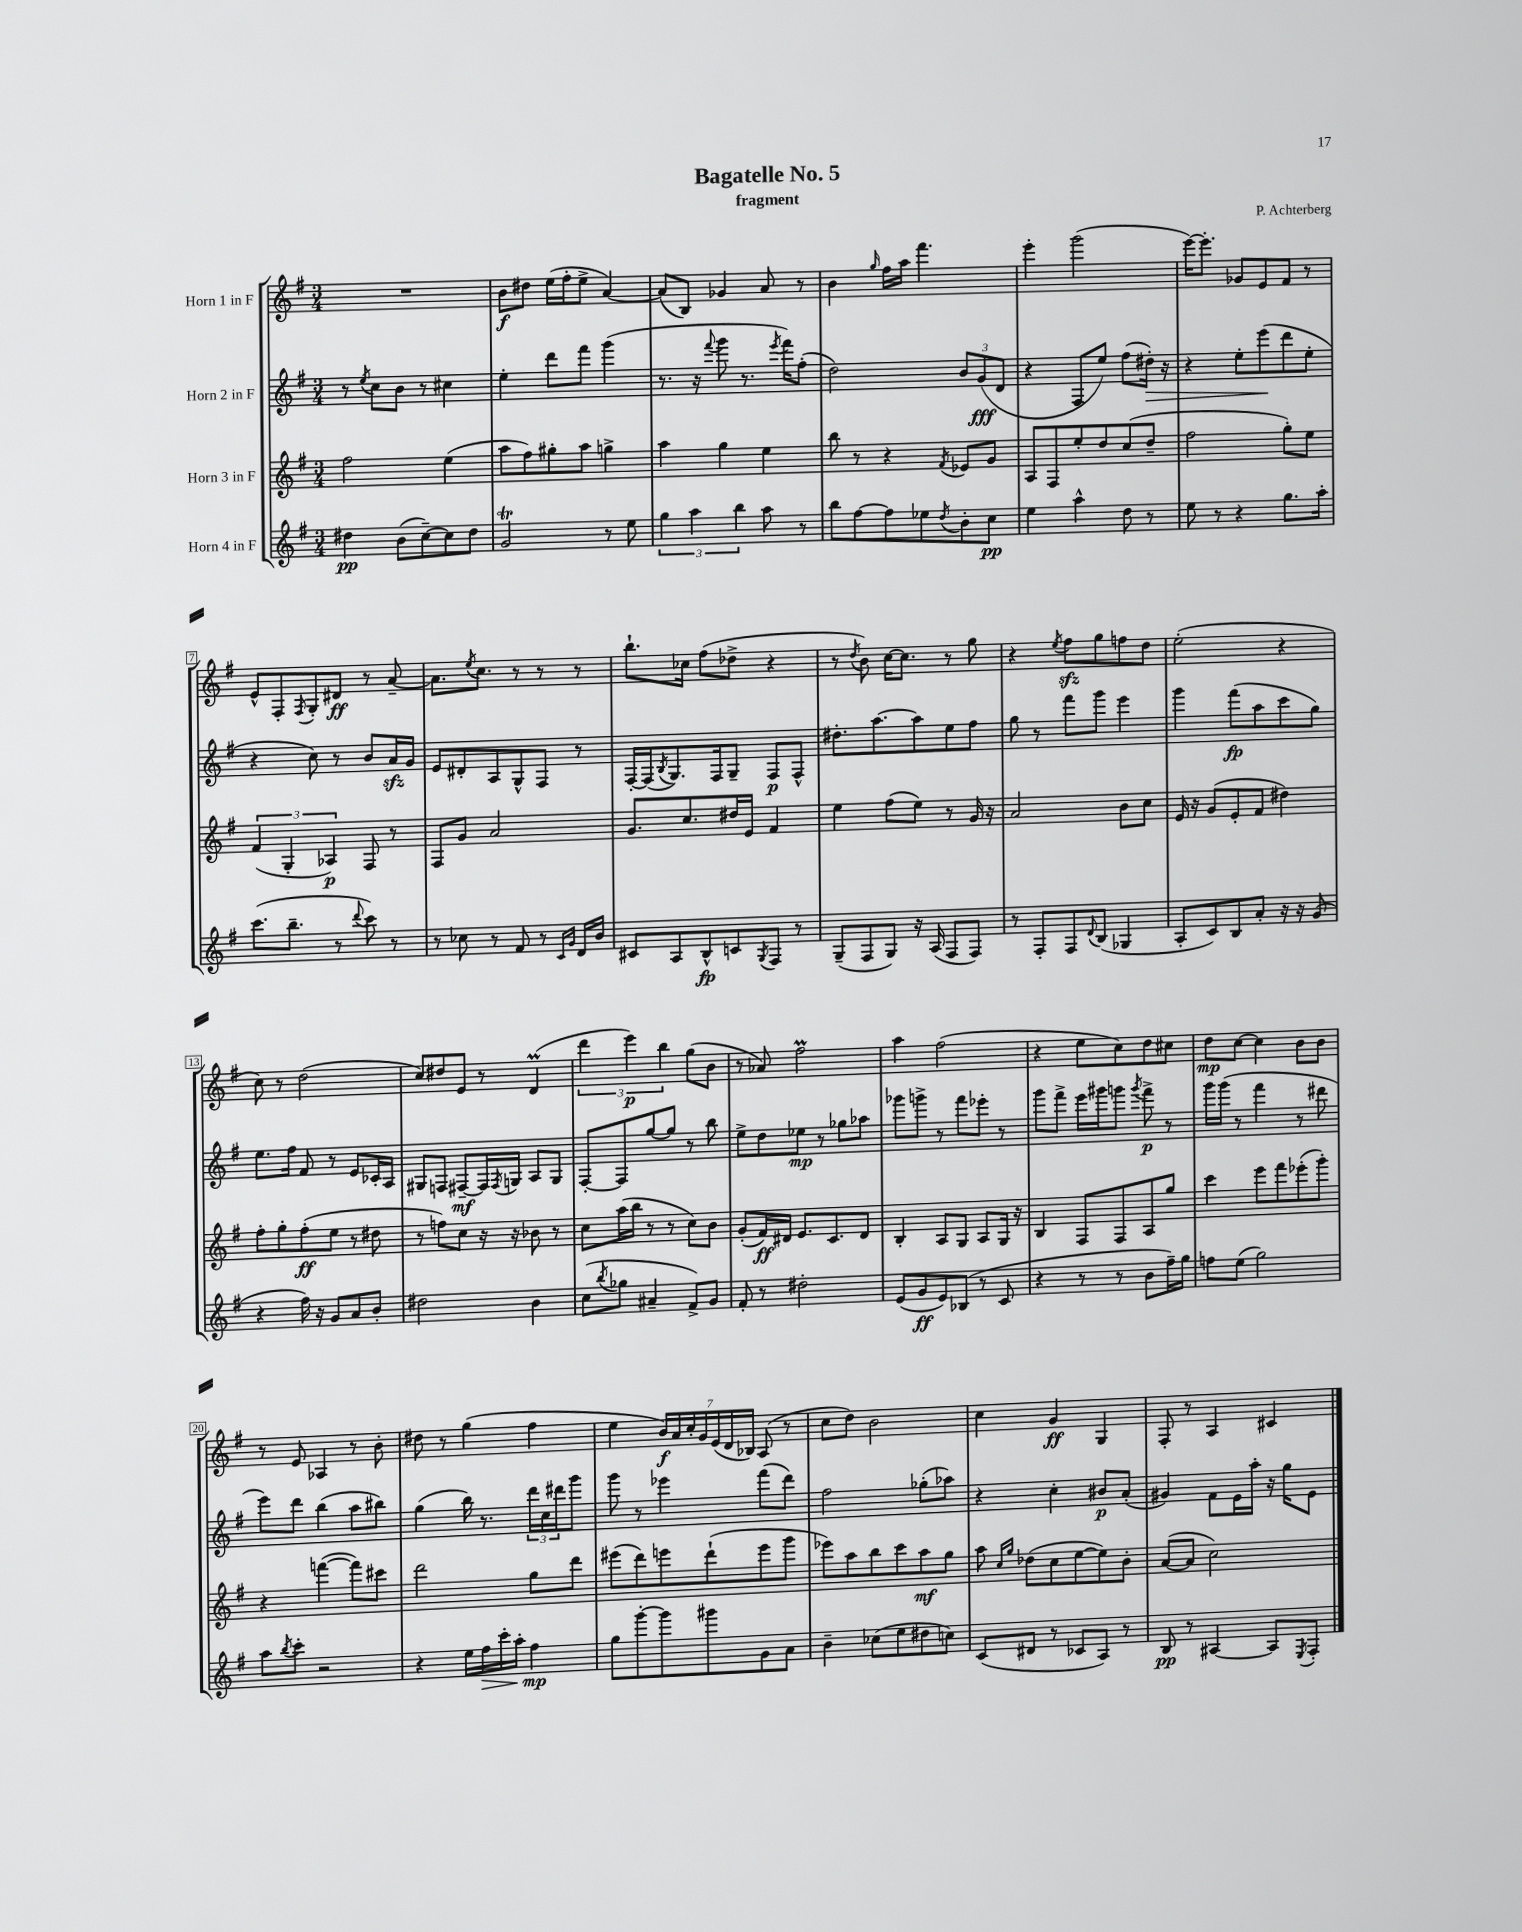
\header { title = "Bagatelle No. 5" composer = "P. Achterberg" subtitle = "fragment" }
<<
\new StaffGroup <<
\new Staff = "s0" \with { instrumentName = "Horn 1 in F" } {
    \clef treble \key g \major \numericTimeSignature \time 3/4
    R2. |
    b'8\f dis''8 e''16( fis''16-. e''8-> a'4~) |
    a'8( b8) ges'4 a'8 r8 |
    b'4 \grace { g''16 } fis''16 a''16 fis'''4. |
    e'''4-. g'''2( |
    e'''16~) e'''8.-. ges'8 e'8 fis'8 r8 |
    e'8-^ fis8-. \acciaccatura { fis8 } g8-. dis'8\ff r8 a'8~-- |
    a'8. \acciaccatura { e''8 } c''8. r8 r8 r8 |
    b''8.-! ces''16 fis''8( des''8-> r4 |
    r8 \acciaccatura { d''8 } b'8) c''16~ c''8. r8 g''8 |
    r4 \acciaccatura { e''8 } fis''8\sfz g''8 f''8 d''8 |
    e''2-.( r4 |
    c''8) r8 d''2( |
    c''8) dis''8 e'8 r8 d'4\prall( |
    \tuplet 3/2 { d'''4 e'''4\p) b''4 } g''8( b'8 |
    r8 aes'8) fis''2\prall |
    a''4 fis''2( |
    r4 e''8 c''8) d''8 cis''8 |
    d''8\mp c''8~ c''4 b'8 b'8 |
    r8 e'8 aes4 r8 b'8-. |
    dis''8 r8 g''4( fis''4 |
    e''4 \tuplet 7/4 { b'16\f) a'16 c''16-. g'16 e'16( d'16 bes16) } a8( r8 |
    c''8 d''8) b'2 |
    c''4 g'4\ff g4 |
    fis8-. r8 a4 cis'4 \bar "|." |
}
\new Staff = "s1" \with { instrumentName = "Horn 2 in F" } {
    \clef treble \key g \major \numericTimeSignature \time 3/4
    r8 \acciaccatura { e''8 } c''8 b'8 r8 cis''4 |
    e''4-. d'''8 fis'''8 g'''4( |
    r8. r16 \appoggiatura { fis'''8 } g'''8 r8. \acciaccatura { e'''8 } fis'''16) fis''8-.( |
    d''2) \tuplet 3/2 { b'8 g'8\fff( d'8 } |
    r4 fis8 e''8) fis''8( dis''16-.\>) r16 |
    r4 e''8-. e'''8\!( d'''8 e''8-. |
    r4 c''8) r8 b'8 a'16\sfz g'16 |
    e'8 dis'8-. a8 g8-^ fis8 r8 |
    fis16~-. fis16( \acciaccatura { b8 } g8.) fis16 g8-- fis8\p fis8-^ |
    dis''8.-. a''8.~ a''8 e''8 fis''8 |
    g''8 r8 fis'''8 g'''8 e'''4 |
    g'''4 fis'''8\fp( a''8 c'''8 g''8) |
    e''8. fis''16 fis'8 r8 e'8 ces'16-. a16 |
    gis8 f8 fis8~--\mf fis16 \acciaccatura { fis8 } g16 a8 g8 |
    fis8~-. fis8 g''8~ g''8 r8 b''8 |
    e''8-> d''8 ees''8\mp r8 ges''8 aes''8 |
    ges'''8 g'''8-> r8 fis'''8 ees'''8-. r8 |
    g'''8 fis'''8-> e'''16 gis'''16 g'''8 \acciaccatura { g'''8 } fis'''8->\p r8 |
    g'''16 g'''16( r8 fis'''4 r8 dis'''8 |
    e'''8) d'''8 b''4( a''8 bis''8) |
    g''4( b''16) r8. \tuplet 3/2 { d'''16 c''16 dis'''16 } g'''8 |
    g'''8 r8 ees'''4 fis'''8( d'''8) |
    fis''2 ges''8-.( aes''8) |
    r4 c''4-. bis'8\p a'8-.( |
    gis'4) fis'8 e'16 a''16-. r16 g''16 e'8 \bar "|." |
}
\new Staff = "s2" \with { instrumentName = "Horn 3 in F" } {
    \clef treble \key g \major \numericTimeSignature \time 3/4
    fis''2 e''4( |
    a''8 fis''8) gis''8-. a''8 g''4-> |
    a''4 g''4 e''4 |
    b''8 r8 r4 \acciaccatura { fis'8 } ees'8 g'8 |
    a8 fis8 e''8-. d''8 c''8( d''8-- |
    fis''2 g''8-.) e''8 |
    \tuplet 3/2 { fis'4( g4-. aes4\p) } fis8 r8 |
    fis8 g'8 a'2 |
    g'8. c''8. dis''16 e'16 fis'4 |
    e''4 fis''8( e''8) r8 g'16 r16 |
    a'2 b'8 c''8 |
    e'16 r16 g'8( e'8-. fis'8 dis''4) |
    fis''8-. g''8-. fis''8-.\ff( e''8 r8 dis''8 |
    r8 f''8) c''8 r16 r16 bes'8 r8 |
    c''8 a''16( b''16 r8 r8 c''8) b'8 |
    g'8-.( fis'16\ff) dis'16 e'8. c'8. dis'8 |
    b4-. a8 g8 a8 g16 r16 |
    b4 fis8 fis8 a8 g''8 |
    c'''4 e'''8 fis'''8 ees'''8-.( g'''8-.) |
    r4 f'''4~( f'''8) cis'''8 |
    d'''2 g''8 d'''8 |
    eis'''8( d'''8) e'''8 d'''8-!( e'''8 g'''8 |
    ees'''8) a''8 b''8 c'''8 a''8\mf g''8 |
    a''8 \grace { c''16 g''16 } des''8( c''8 e''8~ e''8) b'8-. |
    a'8~( a'8 c''2) \bar "|." |
}
\new Staff = "s3" \with { instrumentName = "Horn 4 in F" } {
    \clef treble \key g \major \numericTimeSignature \time 3/4
    dis''4\pp b'8( c''8~--) c''8 dis''8 |
    g'2\trill r8 e''8 |
    \tuplet 3/2 { g''4 a''4 b''4 } a''8 r8 |
    b''8 fis''8~ fis''8 ees''8 \acciaccatura { d''8 } b'8-. c''8\pp |
    e''4 a''4-^ d''8 r8 |
    e''8 r8 r4 g''8. a''16-. |
    c'''8.( b''8.-- r8 \appoggiatura { d'''8 } c'''8) r8 |
    r8 ces''8 r8 fis'8 r8 \grace { c'16 g'16 } d'16 b'16 |
    cis'8 a8 b8-^\fp c'8 \acciaccatura { g8 } fis8 r8 |
    g8--( fis8 g8) r16 a16( fis8 fis8) |
    r8 fis8-. fis8 \appoggiatura { d'8 } b8( ges4 |
    a8-. c'8) b8 a'8-. r16 r16 g'8( |
    r4 fis''16) r16 g'8 a'8 b'8-. |
    dis''2 b'4 |
    c''8( \acciaccatura { b''8 } ges''8 ais'4-- fis'8->) g'8 |
    fis'8-. r8 dis''2-. |
    e'8( g'8\ff e'8) bes8( r8 c'8 |
    r4 r8 r8 b'8 fis''16--) g''16 |
    f''8 e''8( g''2) |
    a''8 \acciaccatura { b''8 } c'''8-. r2 |
    r4 e''16 fis''16\> c'''16-. a''16-. fis''4\mp\! |
    g''8 g'''8~-. g'''8 gis'''8 g'8 a'8 |
    b'4-- ces''8( e''8 dis''8 c''8) |
    c'8( dis'8 r8 ces'8 a8) r8 |
    b8\pp r8 ais4~ ais8 \acciaccatura { e8 } fis8-. \bar "|." |
}
>>
>>
\layout { \context { \Score \override BarNumber.stencil = #(make-stencil-boxer 0.1 0.3 ly:text-interface::print) } }
